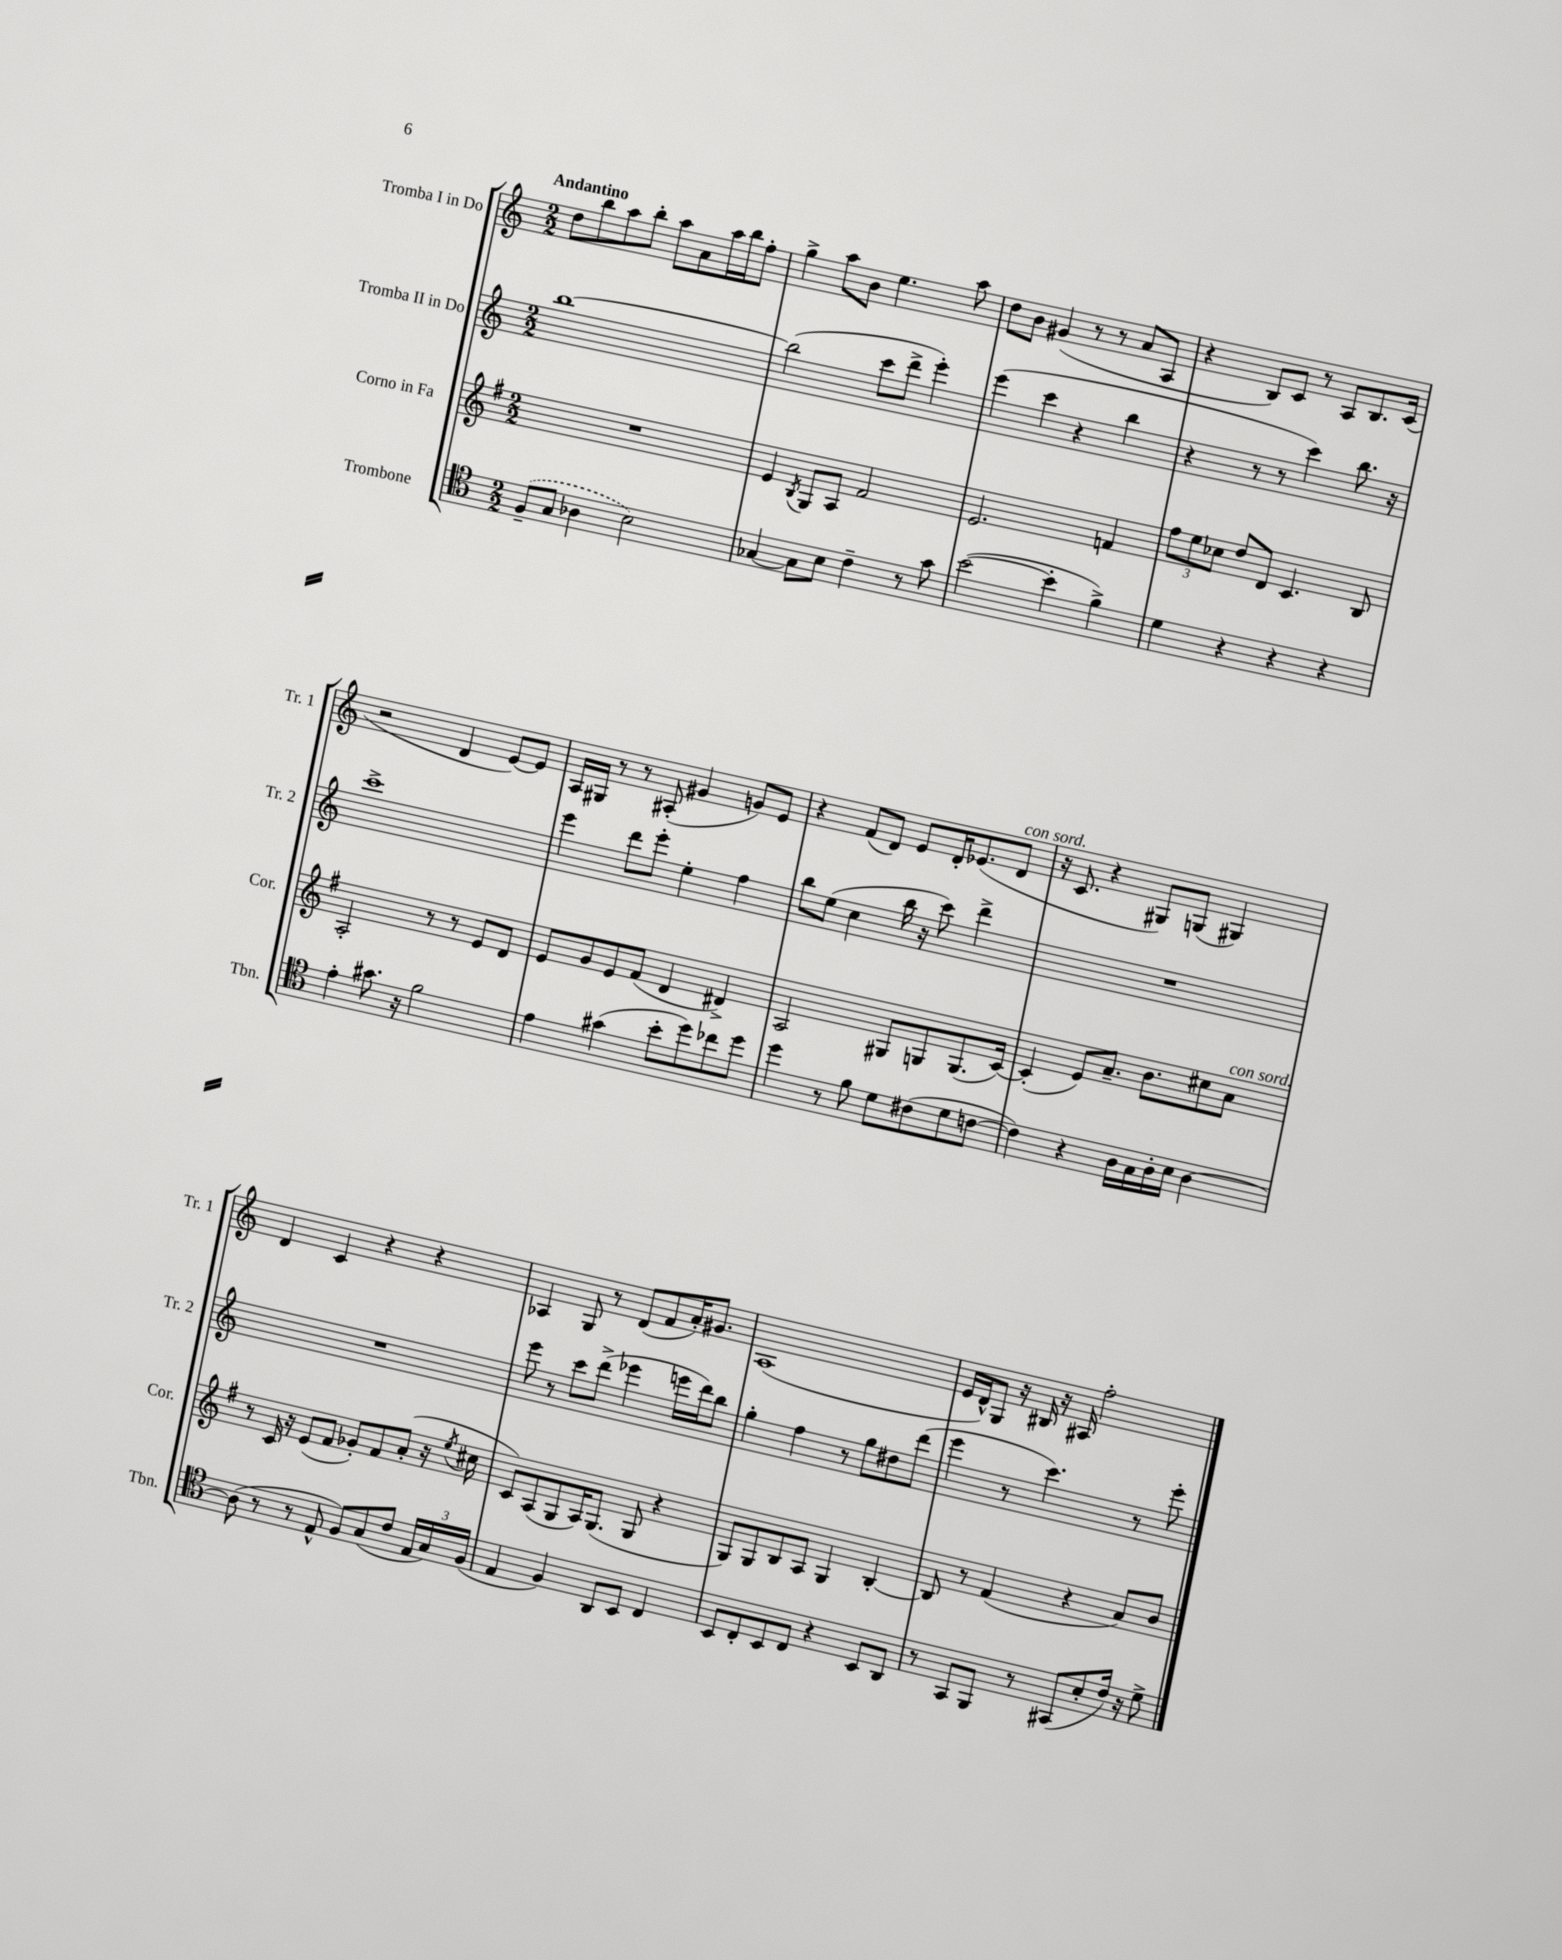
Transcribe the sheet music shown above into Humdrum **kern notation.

**kern	**kern	**kern	**kern
*staff4	*staff3	*staff2	*staff1
*clefC4	*clefG2	*clefG2	*clefG2
*k[]	*k[f#]	*k[]	*k[]
*M2/2	*M2/2	*M2/2	*M2/2
(8F~	1r	[1bb	8dd
8G	.	.	8bb
4A-	.	.	8aa
.	.	.	8bb'
2B)	.	.	8aa
.	.	.	8a
.	.	.	16aa
.	.	.	16bb
.	.	.	8ff'
=	=	=	=
[4G-	4e	(2bb]	4gg^
.	8qB	.	.
8G-]	8G	.	8aa
8B	8A	.	8b
4c~	2f#	8ccc	4.ee
.	.	8ddd^	.
8r	.	4eee')	.
8g	.	.	8aa
=	=	=	=
([2b	2.e	(4eee	8dd
.	.	.	8b
.	.	4ccc	(4g#
4b']	.	4r	8r
.	.	.	8r
4f^)	4f	4bb	8a
.	.	.	8A
=	=	=	=
4d	12ff#	4r	4r
.	12ee	.	.
.	12cc-	.	.
4r	8dd	8r	8B)
.	8d	8r	8c
4r	4.c	4ccc)	8r
.	.	.	8A
4r	.	8.bb	8.B
.	8B	.	.
.	.	16r	(16c
=	=	=	=
4e'	2A'	1ccc^	2r
8.g#	.	.	.
16r	.	.	.
2f	8r	.	4d
.	8r	.	.
.	8e	.	[8e)
.	8d	.	8e]
=	=	=	=
4e	8e	4eee	16A
.	.	.	16G#
.	8g	.	8r
(4g#	8e	8ddd	8r
.	(8f#	8eee'	(8A#'
8b'	4d	4ee'	4g#
8dd)	.	.	.
8cc-	4d#^)	4ff	8g)
8dd	.	.	8e
=	=	=	=
4dd	2A	8bb	4r
.	.	(8ee	.
8r	.	4cc	(8f
8f	.	.	8d)
8d	8G#	16bb	8e
.	.	16r	.
(8c#	8G	8ccc)	16d'
.	.	.	(8.e-
8d	(8.G	4ddd^	.
[8c	.	.	8d
.	[16c)	.	.
=	=	=	=
4c])	(4c']	1r	16r
.	.	.	8.c
4r	8e)	.	4r
.	8.a~	.	.
16A	.	.	8G#)
16G	8.b	.	.
16A'	.	.	(8G
16B	.	.	.
[4A	8cc#	.	4G#)
.	8a	.	.
=	=	=	=
(8A]	8r	1r	4d
8r	16c	.	.
.	16r	.	.
8r	(8e	.	4c
8E^^	8f#	.	.
8F)	8g-')	.	4r
(8G	8f#	.	.
8c	(8a'	.	4r
24E	16r	.	.
24G)	.	.	.
.	8qee	.	.
.	16cc#	.	.
(24F	.	.	.
=	=	=	=
4E	8c)	8eee	4A-
.	(8A	8r	.
4F)	8G	8ccc	8G
.	16A)	(8ddd^	8r
.	(8.G	.	.
8AA	.	4eee-	(8d
8BB	8G	.	8f
4C	4r	16eee	16a')
.	.	16ddd)	8.g#
.	.	8bb	.
=	=	=	=
8BB	8G)	4gg'	(1A
8C'	8G	.	.
8BB	8B	4ff	.
8C	8A	.	.
4r	4G	8r	.
.	.	8gg	.
8BB	[4B'	8dd#	.
8AA	.	(8ddd	.
=	=	=	=
8r	8B]	4eee	16e
.	.	.	16d^^)
8GG	8r	.	8G
8FF	(4f#	8r	16r
.	.	.	16B#
8r	.	4.ccc)	16r
.	.	.	16A#
(8GG#	4r	.	2ff'
8B'	.	.	.
16c)	8a)	8r	.
16r	.	.	.
8d^	8b	8eee'	.
==	==	==	==
*-	*-	*-	*-
